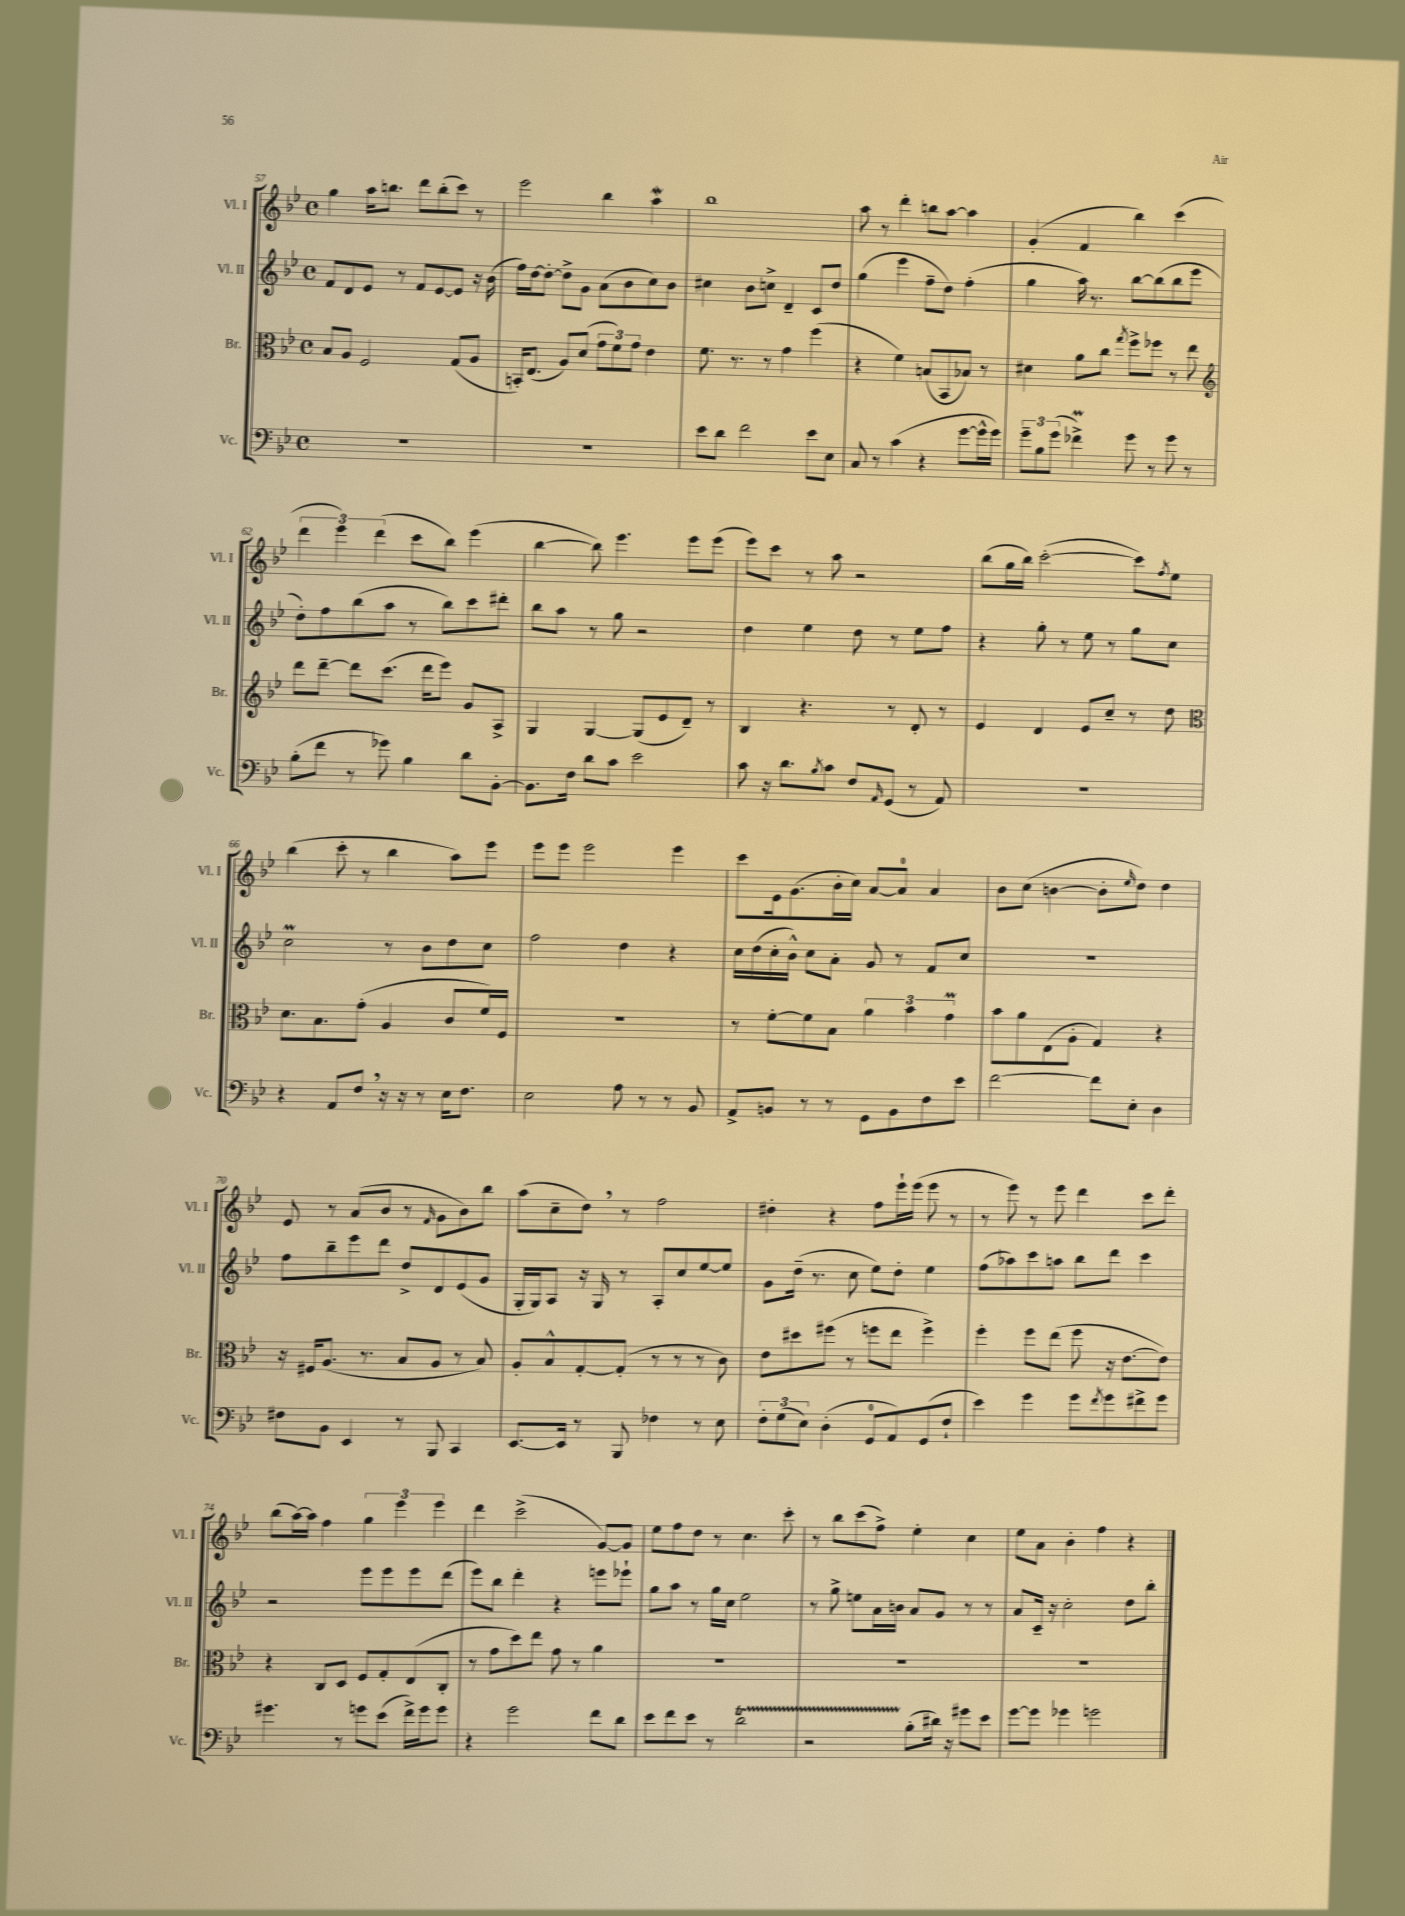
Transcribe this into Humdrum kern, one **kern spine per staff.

**kern	**kern	**kern	**kern
*part4	*part3	*part2	*part1
*staff4	*staff3	*staff2	*staff1
*I"Vc.	*I"Br.	*I"Vl. II	*I"Vl. I
*I'Vc.	*I'Br.	*I'Vl. II	*I'Vl. I
*clefF4	*clefC3	*clefG2	*clefG2
*k[b-e-]	*k[b-e-]	*k[b-e-]	*k[b-e-]
*M4/4	*M4/4	*M4/4	*M4/4
*met(c)	*met(c)	*met(c)	*met(c)
=57	=57	=57	=57
1r	8B-/L	8f/L	4gg\
.	8A/J	8d/	.
.	2F/	8e-/J	16aa\KL
.	.	.	8.bbn\J
.	.	8r	.
.	.	8f/L	8ddd\L
.	.	[8e-/	(8bb'\
.	(8G/L	8e-/J]	8ccc\J)
.	8A/J	16r	8r
.	.	(16b-\	.
=58	=58	=58	=58
1r	16BBn'/KL)	16ff\LL)	2eee-\
.	(8.E-/J	[16dd\J	.
.	.	8dd'\J_	.
.	8A/L)	8dd^\L]	.
.	(8d/J	8g\J	.
.	12g\L	(8a\L	4bb-\
.	12f\)	.	.
.	.	8b-\	.
.	12g\J	.	.
.	4e-\	8cc\)	4aaW\
.	.	8b-\J	.
=59	=59	=59	=59
8e-\L	8.f\	4cc#X\	1bb-
8d\J	.	.	.
.	8.r	.	.
2f\	.	8b-\L	.
.	8r	8ccn^\J	.
.	4g\	4d~/	.
8e-\L	(4ff\	8c/L	.
8E-\J	.	8dd/J	.
=60	=60	=60	=60
8C/	4r	(4gg\	8aa\
8r	.	.	8r
(4c\	4f\)	4eee-\	4ddd'\
4r	(8Bn/L	8ff~\L	8bbn\L
.	8BB-/	8dd\J)	[8aa\J
[8g\L	8B-X/J)	(4ff'\	4aa\]
16g^^\L]	8r	.	.
16g\JJ)	.	.	.
=61	=61	=61	=61
12g~\L	4d#X\	4gg\	(4g'/
12B-\	.	.	.
(12g\J	.	.	.
4f-XM^\)	8a\L	16aa\)	4f/
.	.	8.r	.
.	8cc\J	.	.
.	8qgg/	.	.
8g\	8ff^\L	[8bb-\L	4bb-\)
8r	8ff-X\J	(8bb-\]	.
8g\	8r	8bb-\	(4ccc\
8r	8ee-\	8eee-\J	.
!!LO:LB:g=z
=62	=62	=62	=62
*	*clefG2	*	*
(8B-'\L	8ddd\L	8dd'\L)	6ddd\
8f\J	[8ddd~\J	8ff\	.
.	.	.	6eee-\)
8r	8ddd\L]	(8bb-\	.
.	.	.	(6ddd\
8g-X\)	(8.ccc\J	8aa\J	.
4B-\	.	8r	8ccc\L
.	16ddd\KL	.	.
.	8eee-\J)	8bb-\L)	8bb-\J)
8d\L	8g/L	8ccc\	(4eee-\
[8BB-'\J	8A^/J	8ddd#X'\J	.
=63	=63	=63	=63
8.BB-\L]	4G/	8bb-\L	[4bb-\
.	.	8aa\J	.
16F\Jk	.	.	.
8d\L	[4G/	8r	8bb-\])
8c\J	.	8gg\	4.eee-\
2e-\	(8G/L]	2r	.
.	8e-/	.	.
.	8d~/J)	.	8eee-\L
.	8r	.	(8eee-\J
=64	=64	=64	=64
8c\	4B-/	4dd\	8eee-\L)
16r	.	.	8ccc\J
8.d\L	.	.	.
.	4.r	4ee-\	8r
8qB-/	.	.	.
8c\J	.	.	8aa\
8F/L	.	8dd\	2r
16qqAA/	.	.	.
(8GG/J	8r	8r	.
8r	8d'/	8ee-\L	.
8AA/)	8r	8ff\J	.
=65	=65	=65	=65
1r	4e-/	4r	(8bb-\L
.	.	.	16gg\L
.	.	.	16bb-\JJ)
.	4d/	8gg'\	([2ccc'\
.	.	8r	.
.	8e-/L	8ee-\	.
.	8cc~/J	8r	.
.	8r	8gg\L	8ccc\L])
.	.	.	8qff/
.	8dd\	8cc\J	8ee-\J
!!LO:LB:g=z
=66	=66	=66	=66
*	*clefC3	*	*
4r	8.d\L	2ccM\	(4bb-\
.	8.B-\	.	.
8AA/L	.	.	8ccc'\
8F,/J	(8g'\J	.	8r
16r	4A/	8r	4bb-\
16r	.	.	.
8r	.	8b-\L	.
16E-\KL	8c/L	8dd\	8aa\L)
8.F\J	.	.	.
.	16f/L)	8cc\J	8eee-\J
.	16F/JJ	.	.
=67	=67	=67	=67
2E-\	1r	2ff\	8eee-\L
.	.	.	8eee-\J
.	.	.	2eee-\
8A\	.	4dd\	.
8r	.	.	.
8r	.	4r	4eee-\
8BB-/	.	.	.
=68	=68	=68	=68
8AA^/L	8r	16cc\LL	8ccc\L
.	.	(16dd\	.
8BBn/J	[8f'\L	16cc'\	16e-\k
.	.	16b-^^\JJ)	(8.g\
8r	8f\]	8cc\L	.
8r	8B-\J	8a'\J	16b-'\L
.	.	.	16cc\JJ)
8GG\L	6a\	8g/	[8a/L
8BB\	.	8r	8a/J]
.	6b-\	.	.
8F\	.	8f/L	4a/
.	6gM\	.	.
8e-\J	.	8cc/J	.
=69	=69	=69	=69
[2f\	8b-\L	1r	8b-\L
.	8a\	.	(8cc\J
.	(8E-\	.	[4bn\
.	8A'\J	.	.
8f\L]	4G/)	.	8b'\L]
.	.	.	16qqee-/
8E-'\J	.	.	8dd\J)
4D\	4r	.	4dd\
!!LO:LB:g=z
=70	=70	=70	=70
8F#X\L	16r	8ff\L	8e-/
.	16F#X/KL	.	.
8BB-\J	(8.A/J	8bb-~\	8r
4EE-/	.	8eee-\	(8a/L
.	8.r	.	.
.	.	8ddd\J	8b-/J
8r	8B-/L	8dd^/L	8r
.	.	.	16qqf/
8BBB-/	8A/J	8d/	8g\L
4CC/	8r	(8e-/	8b-\)
.	8B-/)	8g/J	8bb-\J
=71	=71	=71	=71
[8.EE-/L	8A'/L	16G'/LL	(8aa\L
.	.	16G/J)	.
.	8B-^^/	8A/J	8cc~\
16EE-/Jk]	.	.	.
8r	[8G'/	16r	8dd,\J)
.	.	16G/	.
8BBB-/	(8G'/J]	8r	8r
4F-X\	8r	8A'/L	2ff\
.	8r	8cc/	.
8r	8r	[8ee-/	.
8E-\	8c\)	8ee-/J]	.
=72	=72	=72	=72
12F'\L	8e-\L	8g\L	4dd#X'\
(12G\	.	.	.
.	8dd#X\	(16dd~\Jk	.
12E-\J)	.	.	.
.	.	8.r	.
(4D'\	(8ff#X\J	.	4r
.	8r	8cc\	.
8GG/L	8ffn\L	8ee-\L)	8ff\L
8AA/)	8ee-\J	8dd'\J	16eee-`\L
.	.	.	(16eee-\JJ
(8GG/	4ff^\)	4ee-\	8eee-\
8F`/J	.	.	8r
=73	=73	=73	=73
4e-\)	4ff'\	(8ff\L	8r
.	.	8aa-X\)	8eee-\)
4g\	8ff\L	8ccc\	8r
.	(8ee-\J	8aan\J	8eee-\
8g\L	8ff\	8bb-\L	4ddd\
8qf/	.	.	.
8g\	16r	8ddd\J	.
.	[8.e-\L	.	.
8f#X^\	.	4ccc\	8ccc\L
8g\J	8e-\J])	.	8ddd'\J
!!LO:LB:g=z
=74	=74	=74	=74
4.g#X\	4r	2r	(8bb-\L
.	.	.	[16aa\L)
.	.	.	16aa\JJ]
.	8C/L	.	4ff\
8r	8D/J	.	.
8gn\L	8F/L	8eee-\L	6gg\
(8e-\J	8G'/	8eee-\	.
.	.	.	6eee-\
16f^\LL)	(8E-/	8eee-\	.
16g\J	.	.	.
.	.	.	6eee-\
8g\J	8C'/J	(8ddd\J	.
=75	=75	=75	=75
4r	8r	8eee-\L)	4ddd\
.	8g\L	8bb-\J	.
2g\	8dd\)	4ddd'\	(2ccc^\
.	8ee-\J	.	.
.	8g\	4r	.
.	8r	.	.
8f\L	4a\	8eeen\L	[8g/L)
8d\J	.	8eee-X`\J	8g/J]
=76	=76	=76	=76
8e-\L	1r	8gg\L	8ee-\L
8f\	.	8aa\J	8ff\
8e-\J	.	8r	8dd\J
8r	.	16gg\LL	8r
.	.	16cc\JJ	.
2dt\	.	2ee-\	4.cc\
.	.	.	8ccc'\
=77	=77	=77	=77
2r	1r	8r	8r
.	.	8gg^\	8bb-\L
.	.	8een\L	(8ccc\
.	.	16a\L	8ff^\J)
.	.	16bn\JJ	.
(8B-'\L	.	8a/L	4ee-'\
16d#X\Jk)	.	8g/J	.
16r	.	.	.
8g#X\L	.	8r	4cc\
8e-\J	.	8r	.
=78	=78	=78	=78
[8g\L	1r	8a/L	8ee-\L
8g\J]	.	16c~/Jk	8a\J
.	.	16r	.
4g-X\	.	2cc'\	4b-'\
2gn\	.	.	4ff\
.	.	8dd\L	4r
.	.	8bb-'\J	.
==	==	==	==
*-	*-	*-	*-
